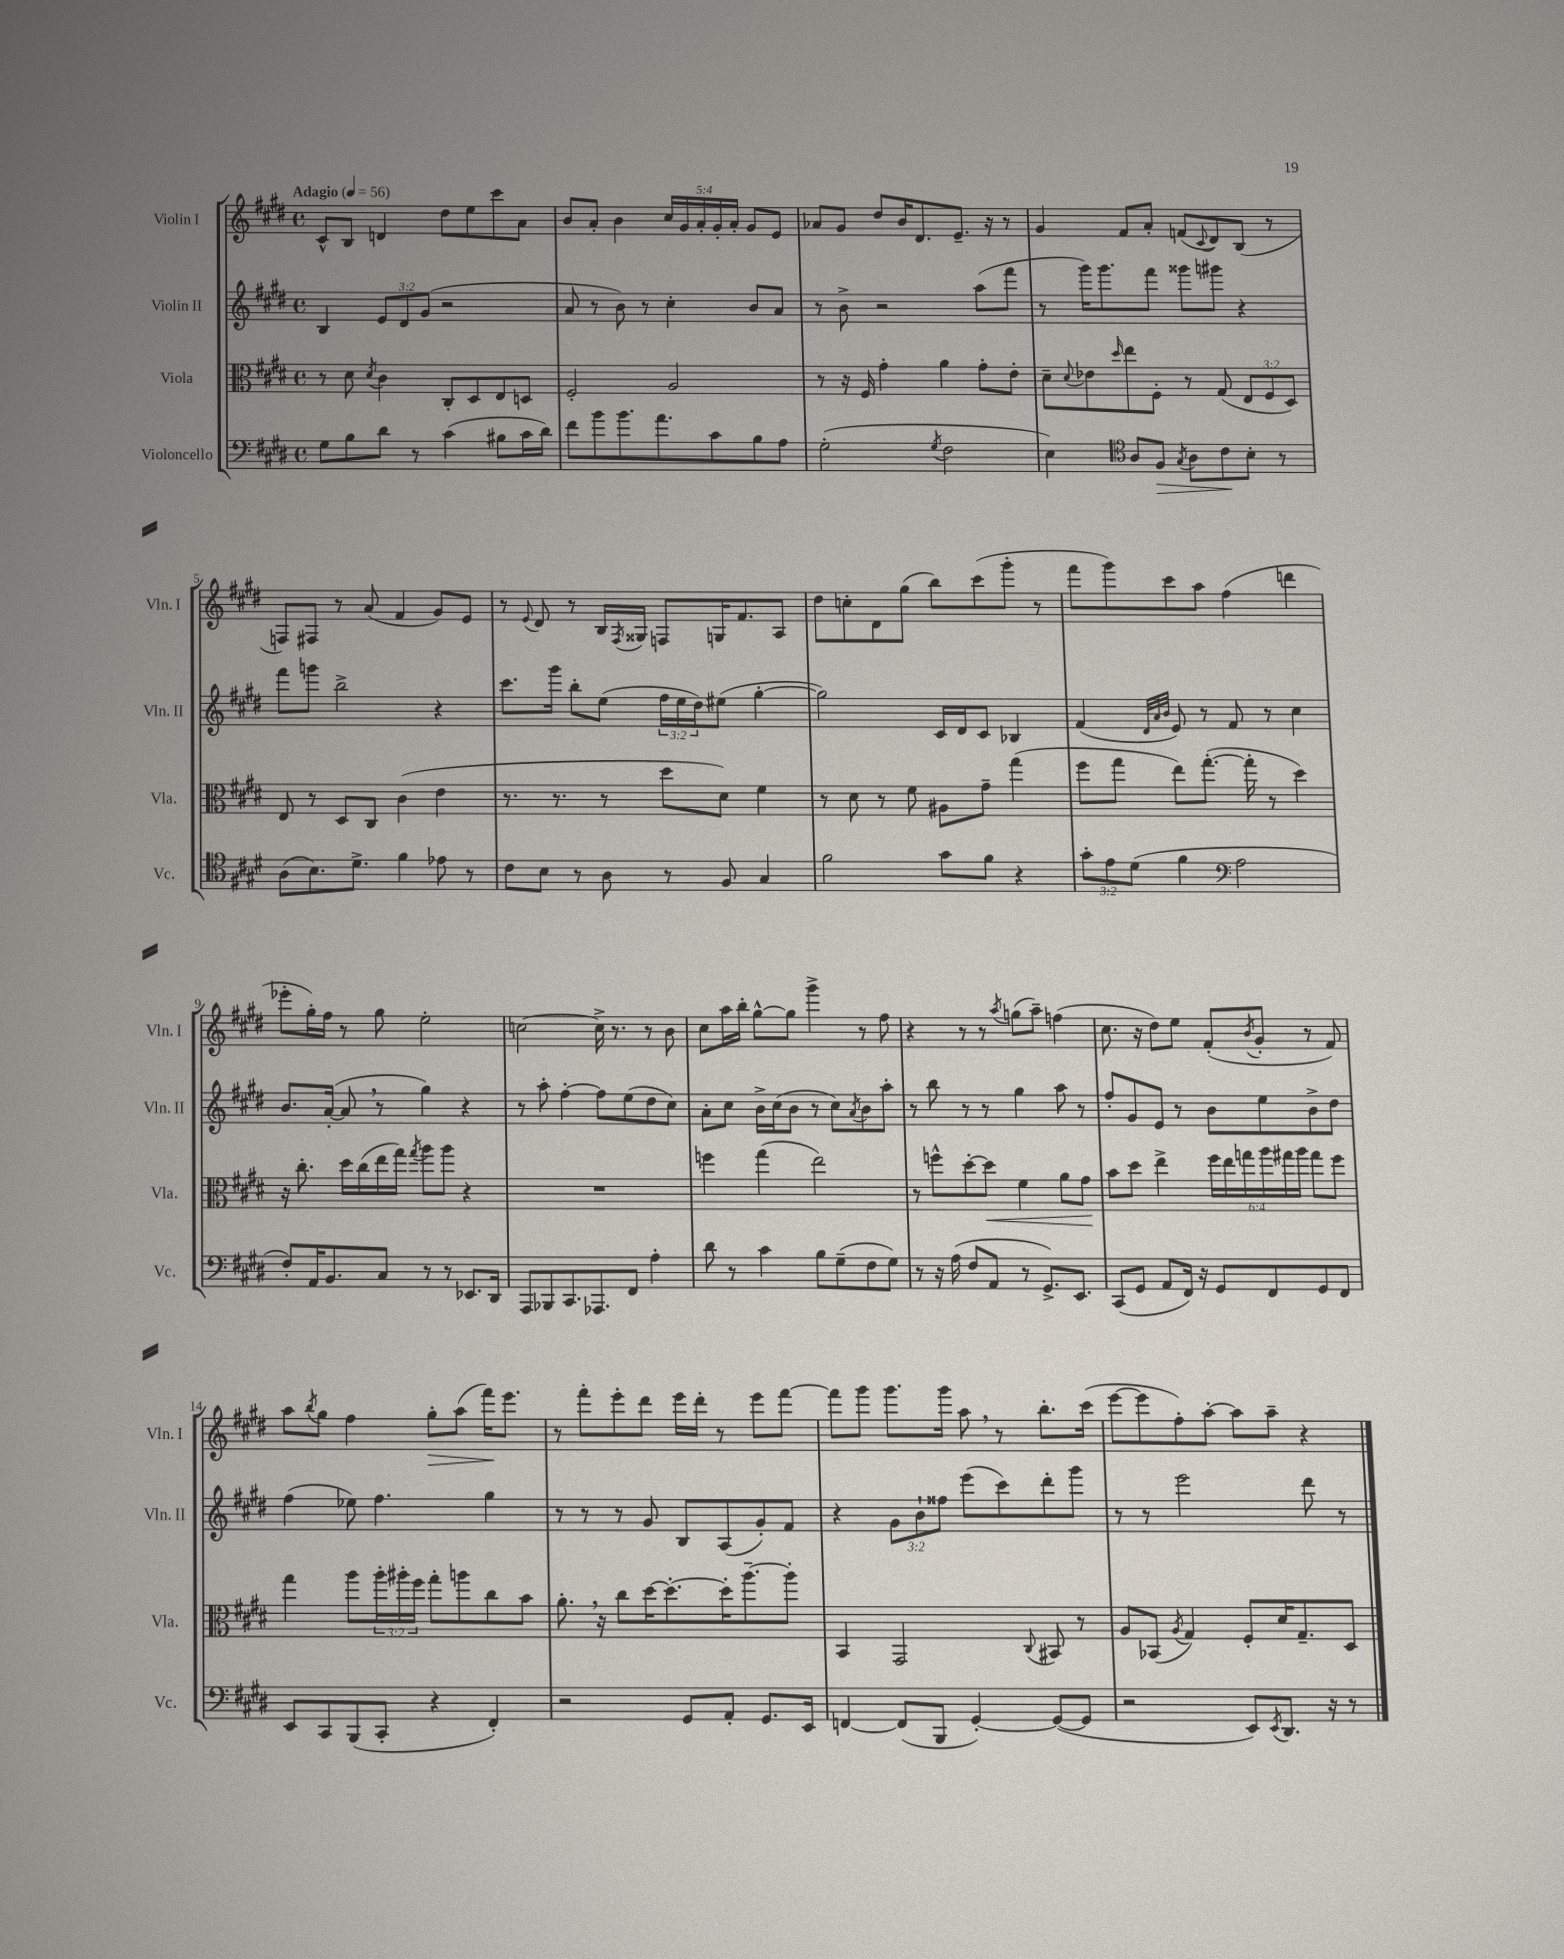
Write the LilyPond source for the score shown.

<<
\new StaffGroup <<
\new Staff = "s0" \with { instrumentName = "Violin I" shortInstrumentName = "Vln. I" } {
    \clef treble \key e \major \defaultTimeSignature \time 4/4 \override Staff.TupletNumber.text = #tuplet-number::calc-fraction-text \tempo "Adagio" 4 = 56
    cis'8-^ b8 d'4 dis''8 e''8 cis'''8 a'8 |
    b'8 a'8-. b'4 \tuplet 5/4 { cis''16 gis'16 a'16-. gis'16-. a'16-. } gis'8 e'8 |
    aes'8 gis'8 dis''8 b'16 dis'8. e'8.-- r16 r8 |
    gis'4 fis'8 a'8-. f'8( \appoggiatura { cis'8 } dis'8) b8( r8 |
    f8) fis8 r8 a'8( fis'4 gis'8) e'8 |
    r8 \appoggiatura { e'8 } dis'8 r8 b16 \acciaccatura { fis8 } gisis16 f8 g16 fis'8. a8 |
    dis''8 c''8-. dis'8 gis''8( b''8) cis'''8( gis'''8-. r8 |
    fis'''8 gis'''8) cis'''8 a''8 fis''4( d'''4 |
    ees'''8-. gis''16-.) fis''16 r8 gis''8 e''2-. |
    c''2~ c''16-> r8. r8 b'8 |
    cis''8 a''16 b''16-. gis''8~-^ gis''8 gis'''4-> r8 fis''8 |
    r4 r8 r8 \acciaccatura { a''8 } g''8( a''8--) f''4( |
    cis''8. r16 dis''8) e''8 fis'8-.( \acciaccatura { b'8 } gis'8-. r8 fis'8) |
    a''8 \acciaccatura { b''8 } gis''8 fis''4 gis''8-.\> a''8( fis'''16\!) e'''8. |
    r8 fis'''8-. e'''8-. dis'''8 e'''16 dis'''16-. r8 e'''8 fis'''8~ |
    fis'''8 gis'''8 gis'''8. gis'''16 a''8 \breathe r8 b''8.-. cis'''16( |
    e'''8~ e'''8 fis''8-.) a''8~-. a''8 a''8-- r4 \bar "|." |
}
\new Staff = "s1" \with { instrumentName = "Violin II" shortInstrumentName = "Vln. II" } {
    \clef treble \key e \major \defaultTimeSignature \time 4/4 \override Staff.TupletNumber.text = #tuplet-number::calc-fraction-text
    b4 \tuplet 3/2 { e'8 dis'8 gis'8( } r2 |
    a'8 r8 b'8) r8 cis''4-. b'8 a'8 |
    r8 b'8-> r2 a''8( fis'''8 |
    r8 gis'''16) gis'''8. fis'''8 gisis'''8 gis'''8 r4 |
    fis'''8 g'''8 b''2-> r4 |
    cis'''8. gis'''16 b''8-. e''8( \tuplet 3/2 { fis''16 e''16 dis''16) } eis''8( gis''4~-. |
    gis''2) cis'16 dis'16 cis'8 bes4 |
    fis'4( \grace { dis'32 a'32 b'32 } e'8) r8 fis'8 r8 cis''4 |
    b'8. a'16~-.( a'8 \breathe r8 gis''4) r4 |
    r8 a''8-. fis''4~-. fis''8 e''8( dis''8 cis''8) |
    a'8-. cis''8 b'16-> cis''16( b'8 r8 cis''8) \acciaccatura { a'8 } b'8 a''8-. |
    r8 b''8 r8 r8 gis''4 a''8 r8 |
    fis''8-. gis'8 e'8 r8 b'8 e''8 b'8-> dis''8 |
    fis''4( ees''8) fis''4. gis''4 |
    r8 r8 r8 gis'8 b8 a8( gis'8-.) fis'8 |
    r4 \tuplet 3/2 { gis'8 b'8-! fisis''8 } e'''8( cis'''8) dis'''8-. gis'''8 |
    r8 r8 e'''2 dis'''8 r8 \bar "|." |
}
\new Staff = "s2" \with { instrumentName = "Viola" shortInstrumentName = "Vla." } {
    \clef alto \key e \major \defaultTimeSignature \time 4/4 \override Staff.TupletNumber.text = #tuplet-number::calc-fraction-text
    r8 dis'8 \acciaccatura { dis'8 } cis'4 cis8-. dis8 e8 d8 |
    fis2-. a2 |
    r8 r16 fis16 gis'4-. a'4 gis'8-. e'8-. |
    dis'8-- \appoggiatura { dis'8 } ees'8 \grace { dis''16 } e''8 fis8-. r8 gis8( \tuplet 3/2 { e8 fis8 dis8) } |
    e8 r8 dis8 cis8 cis'4( e'4 |
    r8. r8. r8 dis''8 dis'8) fis'4 |
    r8 dis'8 r8 fis'8 ais8 gis'8-- gis''4( |
    fis''8 gis''8 e''8) gis''8.~-.( gis''16-. r8 dis''4) |
    r16 cis''8.-. dis''16 cis''16( e''16 gis''16) \acciaccatura { gis''8 } a''8 a''8 r4 |
    R1 |
    f''4 gis''4( e''2) |
    r8 f''8-^ dis''8~-. dis''8\< fis'4 a'8 gis'8\! |
    b'8 dis''8 e''4-> \tuplet 6/4 { fis''16 e''16 g''16 a''16 gis''16 a''16 } gis''8 fis''8 |
    gis''4 a''8 \tuplet 3/2 { a''16-. ais''16-. fis''16 } gis''8-. a''8 cis''8 b'8 |
    a'8.-. \breathe r16 cis''8 dis''16~ dis''8.~-. dis''16-. a''8.~-- a''8-. |
    b,4 gis,2 \appoggiatura { cis8 } bis,8 r8 |
    a8 bes,8( \acciaccatura { a8 } gis4) fis8-. dis'16 gis8.-- dis8 \bar "|." |
}
\new Staff = "s3" \with { instrumentName = "Violoncello" shortInstrumentName = "Vc." } {
    \clef bass \key e \major \defaultTimeSignature \time 4/4 \override Staff.TupletNumber.text = #tuplet-number::calc-fraction-text
    gis8 b8 dis'8 r8 cis'4( bis8 cis'16 dis'16) |
    fis'8 b'8 b'8. a'8. cis'8 b8 a8 |
    gis2-.( \acciaccatura { gis8 } fis2 |
    e4) \clef tenor a8 fis8\> \acciaccatura { gis8 } a8 cis'8\! b8-. r8 |
    a8( b8.) dis'8.-> fis'4 ees'8 r8 |
    cis'8 b8 r8 a8 r8 fis8 gis4 |
    fis'2 gis'8 fis'8 r4 |
    \tuplet 3/2 { gis'8-. e'8 dis'8( } fis'4 \clef bass a2 |
    fis8-.) a,16 b,8. cis8 r8 r8 ees,8. dis,16 |
    a,,8 bes,,8 cis,8. aes,,8. fis,8 a4-. |
    dis'8 r8 cis'4 b8 gis8--( fis8 gis8) |
    r8 r16 a16( fis8 a,8 r8 gis,8.->) e,8. |
    cis,8( gis,8 a,8 fis,16) r16 gis,8 fis,8 gis,8 fis,8 |
    e,8 cis,8 b,,8( cis,8-. r4 fis,4-.) |
    r2 gis,8 a,8-. gis,8. e,16 |
    f,4~ f,8( b,,8 gis,4~-.) gis,8~( gis,8 |
    r2 e,8) \acciaccatura { e,8 } dis,8. r16 r8 \bar "|." |
}
>>
>>
